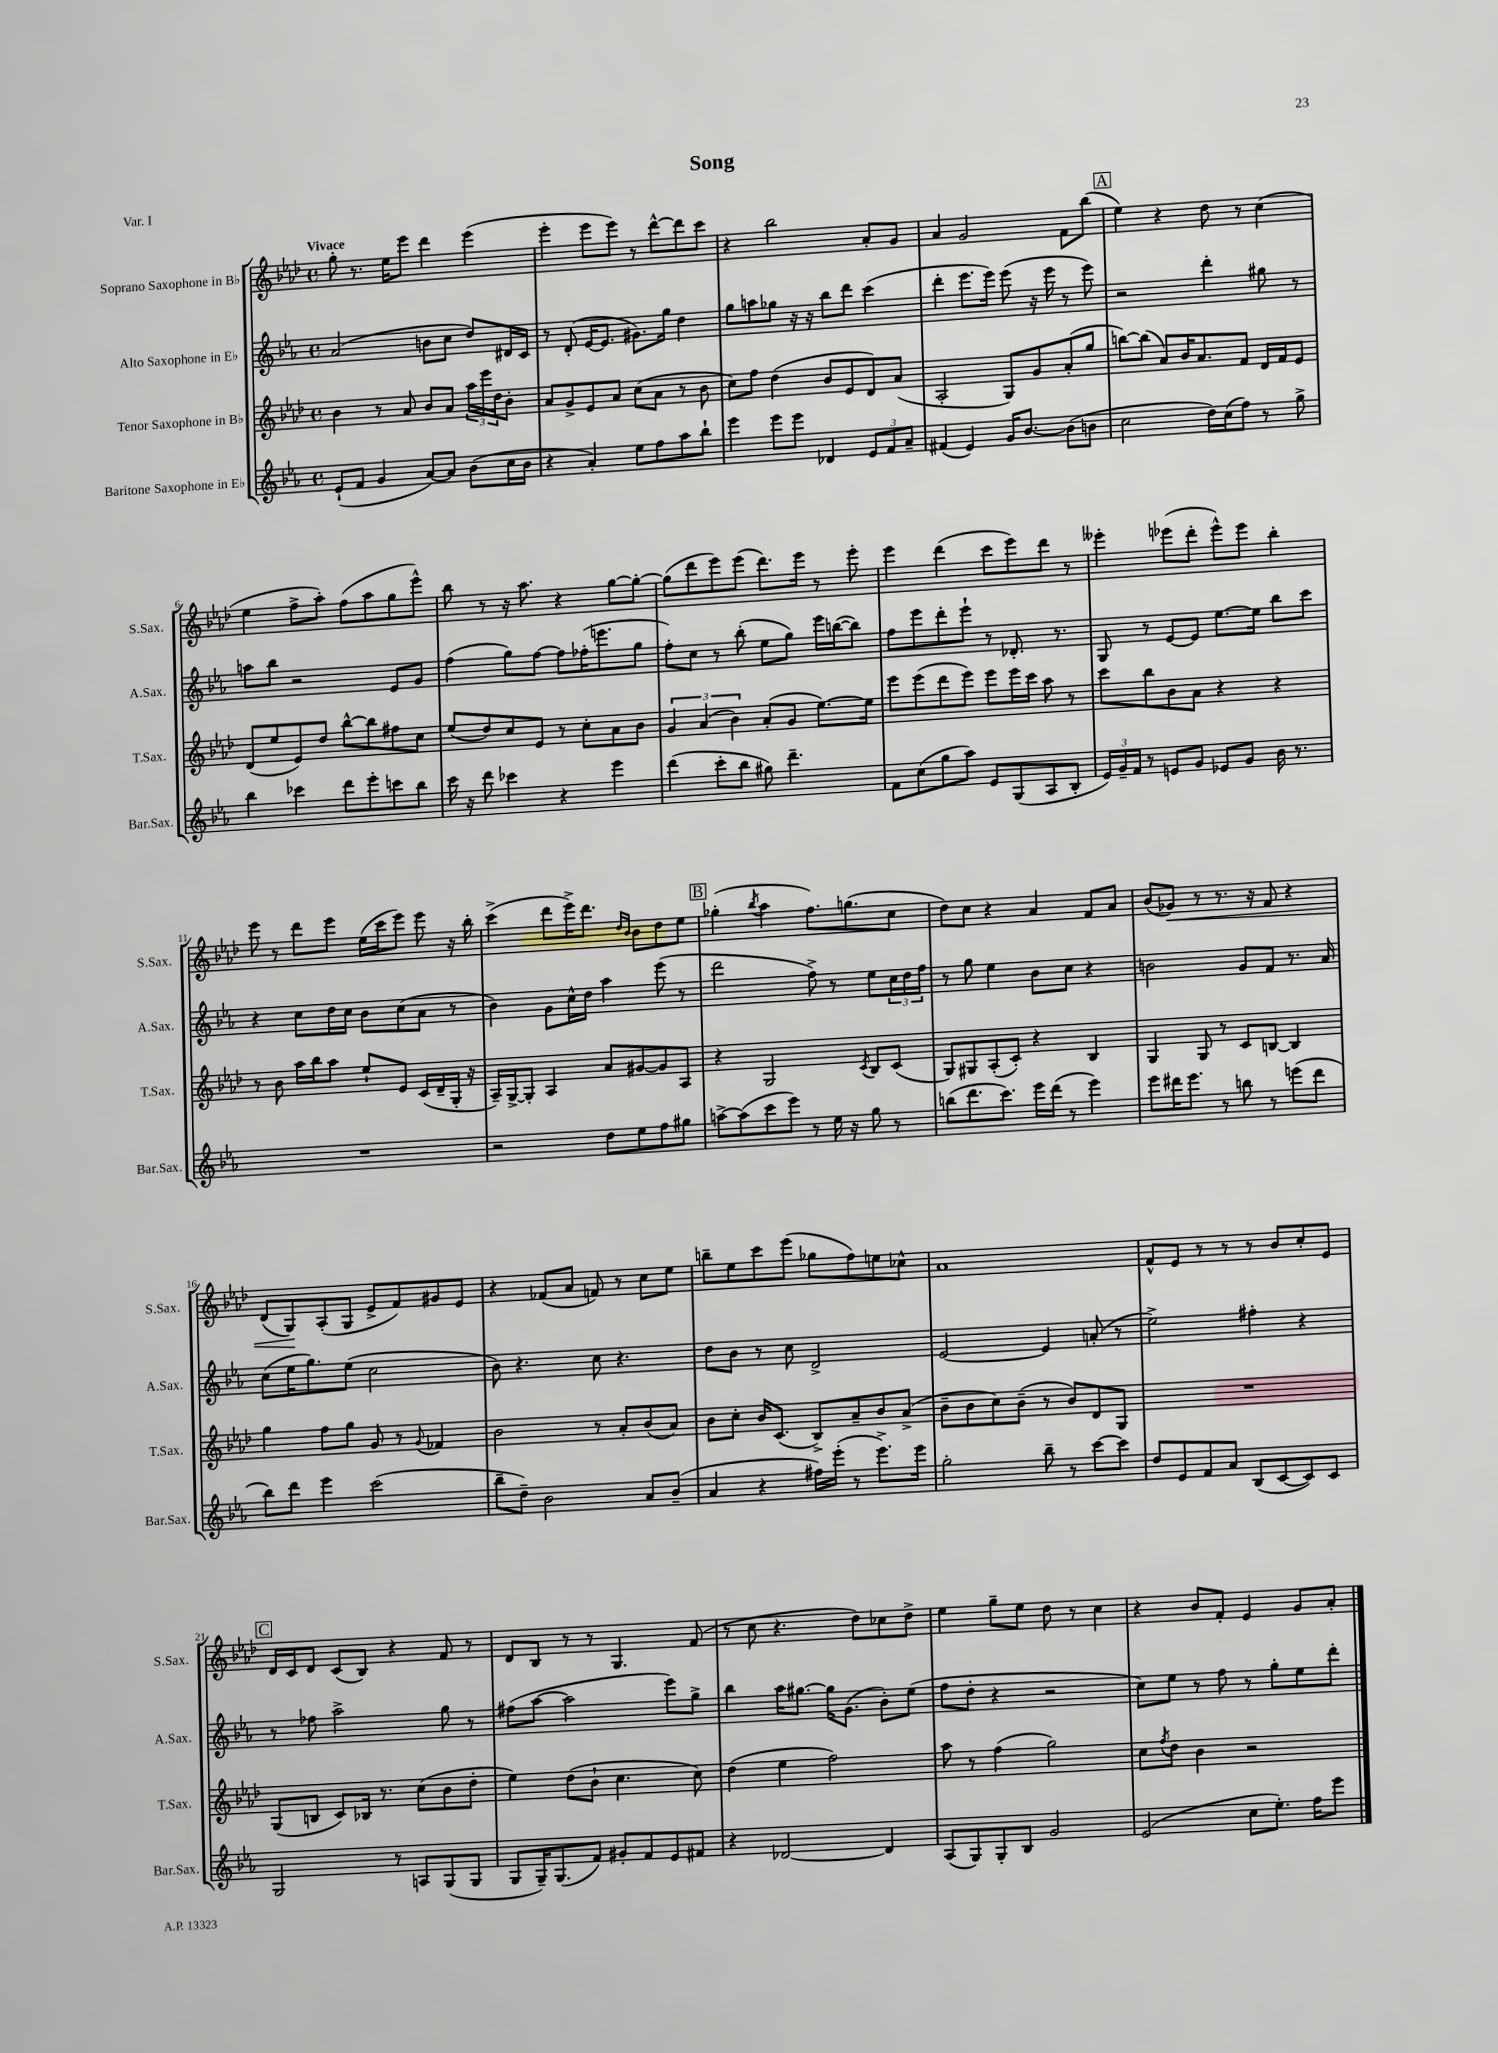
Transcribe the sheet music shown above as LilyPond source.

\header { title = "Song" piece = "Var. I" }
<<
\new StaffGroup <<
\new Staff = "s0" \with { instrumentName = "Soprano Saxophone in Bb" shortInstrumentName = "S.Sax." } {
    \clef treble \key aes \major \defaultTimeSignature \time 4/4 \tempo "Vivace"
    g''8-. r8. ees''16 ees'''8 des'''4 ees'''4( |
    ees'''4-. ees'''8 ees'''8) r8 des'''8~-^ des'''8 c'''8 |
    r4 bes''2 aes'8-. g'8 |
    aes'4 g'2 f'8 bes''8( |
    \mark \markup { \box "A" } ees''4) r4 des''8 r8 c''4( |
    ees''4 f''8-> aes''8-.) f''8( aes''8 g''8 ees'''8-^) |
    bes''8 r8 r16 aes''8. r4 g''8~ g''8~-. |
    g''8( des'''8 ees'''8) ees'''8( des'''8.) ees'''16 r8 ees'''8-. |
    ees'''4 des'''4( c'''8 ees'''8) des'''8 r8 |
    eeses'''4-. ees'''8( des'''8-. ees'''8-^) ees'''8 bes''4-. |
    ees'''8 r8 des'''8 ees'''8 ees''16( c'''16 ees'''8) ees'''8 r16 bes''16-. |
    c'''4->( des'''8 ees'''16->) des'''8. \grace { des''16 bes'16 } bes'8 des''8 ees''8 |
    \mark \markup { \box "B" } ges''4-.( \acciaccatura { bes''8 } aes''4 f''8.) g''8.( c''8 |
    des''8) c''8 r4 aes'4 f'8 aes'8 |
    bes'8( ges'8\<) r8 r8. r16 f'8 r4 |
    des'8( g8\!) aes8-.( g8 ees'8-> f'8) gis'8 ees'8 |
    r4 fes'8( aes'8 f'8) r8 c''8 ees''8 |
    b''8-- ees''8 c'''8 ees'''8( ges''8 f''8) e''8 ces''8-^ |
    aes'1 |
    f'8-^ ees'8 r8 r8 r8 bes'8 c''8-. ees'8 |
    \mark \markup { \box "C" } des'16 c'16 des'8 c'8( bes8) r4 f'8 r8 |
    des'8 bes8 r8 r8 g4. f'8( |
    r8 c''8 r4. des''8) ces''8 des''8-> |
    ees''4 g''8-- ees''8 des''8 r8 c''4 |
    r4 bes'8 f'8-. ees'4 g'8 aes'8-. \bar "|." |
}
\new Staff = "s1" \with { instrumentName = "Alto Saxophone in Eb" shortInstrumentName = "A.Sax." } {
    \clef treble \key ees \major \defaultTimeSignature \time 4/4
    aes'2( b'8 c''8 d''8) dis'16 c'16 |
    r8 d'8-.( ees'16~ ees'8. gis'8.) g''16 d''4 |
    g''8 a''8 ges''8 r16 r16 bes''8 d'''8 c'''4( |
    d'''4-. ees'''8. ees'''16) ees'''8( r16 ees'''16 r8 ees'''8) |
    \mark \markup { \box "A" } r2 d'''4-. gis''8 r8 |
    a''8 bes''8 r2 ees'8 g'8 |
    f''4( g''8) f''8~ f''8 fes''16-.( e'''8. g''8 |
    f''8-.) c''8 r8 bes''8-.( ees''8 g''8) ees'''16 b''16~( b''8) |
    f''8 ees'''8 d'''8-. ees'''8-! r8 des'8.-. r8. |
    g8 r8 ees'8~ ees'8 ees''8.~ ees''16 bes''8 c'''8 |
    r4 c''8 d''16 c''16 bes'8 c''8( aes'8 r8 |
    bes'4) g'8 c''16-^ d''16 aes''4 ees'''8( r8 |
    \mark \markup { \box "B" } d'''2 f''8->) r8 ees''8 \tuplet 3/2 { c''16 d''16 f''16 } |
    r8 g''8 ees''4 bes'8 c''8 r4 |
    b'2 g'8 f'8 r8. aes'16 |
    c''8( ees''16 g''8.) ees''8( c''2 |
    bes'8) r4. c''8 r4. |
    d''8 bes'8 r8 c''8 d'2-> |
    ees'2~ ees'4 a'8-.( r8 |
    ees''2->) fis''4-. r4 |
    \mark \markup { \box "C" } r8 fes''8 aes''2-> g''8 r8 |
    fis''8( aes''8~ aes''2 ees'''8) g''8-> |
    bes''4 aes''16 gis''8.~ gis''16 g'8.( bes'8-.) ees''8( |
    f''8 d''8-. r4 r2 |
    c''8) ees''8 r8 f''8 r8 g''8-. ees''8 d'''8-. \bar "|." |
}
\new Staff = "s2" \with { instrumentName = "Tenor Saxophone in Bb" shortInstrumentName = "T.Sax." } {
    \clef treble \key aes \major \defaultTimeSignature \time 4/4
    bes'4 r8 aes'8 bes'8 aes'8 \tuplet 3/2 { aes''16 ees'''16 des''16 } bes'8-. |
    aes'8 g'8-> ees'8 aes'8 c''8( aes'8 r8 bes'8 |
    c''8) f''8 des''4( bes'8 ees'8 des'8) aes'8( |
    aes2-. g8) g'8 aes'8-.( g''8 |
    \mark \markup { \box "A" } b''8~) b''8( aes'8) bes'16 aes'8. f'8 des'16 f'16 ees'8 |
    des'8( ees''8 ees'8) des''8 bes''8~-^ bes''8 fis''8 c''8 |
    ees''8( des''8) c''8 ees'8 r8 c''8-. aes'8 bes'8 |
    \tuplet 3/2 { g'4 aes'4( bes'4) } aes'8-.( g'8 ees''8.~) ees''16 |
    ees'''8 ees'''8( des'''8 ees'''8) ees'''8 ees'''16 c'''16 aes''8 r8 |
    c'''8 bes''8 bes'8 aes'8 r4 r4 |
    r8 bes'8 aes''16 bes''16 aes''8 ees''8-! ees'8 c'16( des'16-- g16-. r16 |
    aes16--) g16~-> g8-. aes4 aes'8 gis'8~ gis'8 aes8 |
    \mark \markup { \box "B" } r4 g2 \acciaccatura { c'8 } bes8 c'8( |
    g8) gis8 aes8-.( c'8-.) r4 bes4 |
    g4 g8 r8 c'8 b8~ b4 |
    g''4 f''8 g''8 g'8 r8 \appoggiatura { g'8 } fes'4 |
    bes'2 r8 aes'8-. bes'8( aes'8) |
    bes'8 c''8-. bes'16 c'8.( bes8->) aes'8-- bes'8 aes'8->( |
    bes'8-- bes'8 c''8) bes'8--( r8 bes'8) des'8 g8 |
    R1 |
    \mark \markup { \box "C" } g8( b8 c'8) bes16 r8. c''8( bes'8 des''8-. |
    ees''4) des''8( bes'8-! c''4. c''8) |
    des''4( ees''4 f''2) |
    aes''8 r8 f''4( g''2) |
    c''8 \acciaccatura { f''8 } des''8 bes'4 r2 \bar "|." |
}
\new Staff = "s3" \with { instrumentName = "Baritone Saxophone in Eb" shortInstrumentName = "Bar.Sax." } {
    \clef treble \key ees \major \defaultTimeSignature \time 4/4
    ees'8-!( f'8 g'4 aes'8~) aes'8 bes'8( c''16 bes'16 |
    r4 aes'4-.) ees''8 f''8 aes''8 bes''8-! |
    ees'''4 ees'''8 ees'''8 des'4 \tuplet 3/2 { ees'8 f'8 aes'8-- } |
    fis'4( ees'4) g'16 bes'8.~ bes'8( b'8 |
    \mark \markup { \box "A" } c''2 d''16) c''16( f''8) r8 g''8-> |
    bes''4 ces'''4 d'''8 ees'''8-. c'''8 bes''8 |
    c'''16 r16 d'''8 ces'''4 r4 ees'''4 |
    d'''4( c'''8-. bes''8 gis''8) d'''4.-- |
    f'8 c''8( g''8 aes''8) ees'8 g8( aes8 bes8-. |
    \tuplet 3/2 { ees'16) g'16-- f'16 } r8 e'8 g'8 ees'8 g'8 bes'16 r8. |
    R1 |
    r2 d''8 ees''8 f''8 gis''8 |
    \mark \markup { \box "B" } a''8~-> a''8( c'''8 ees'''8) r8 ees''16 r16 g''8 r8 |
    b''8( d'''8. c'''8.) ees'''16 d'''16( r8 ees'''4) |
    ees'''8 dis'''16 ees'''8. r8 b''8 r8 e'''8( dis'''8 |
    bes''8) d'''8 ees'''4 c'''2( |
    bes''8-- d''8--) bes'2 aes'8 bes'8--( |
    aes'4 r4 fis''16) ees'''16-.( r8 ees'''8.->) ees'''16 |
    g''2-. bes''8-- r8 c'''8~ c'''8 |
    d''8 ees'8 f'8 aes'8 bes8( c'8~ c'8) c'8 |
    \mark \markup { \box "C" } g2 r8 a8 g8( g8 |
    g8 g16--) g8.( f'8) gis'8-. f'8 ees'8 fis'8 |
    r4 des'2~ des'4 |
    aes8( g8) g8-. bes8 g'2 |
    ees'2( c''8 ees''8.-.) f''16 ees'''8 \bar "|." |
}
>>
>>
